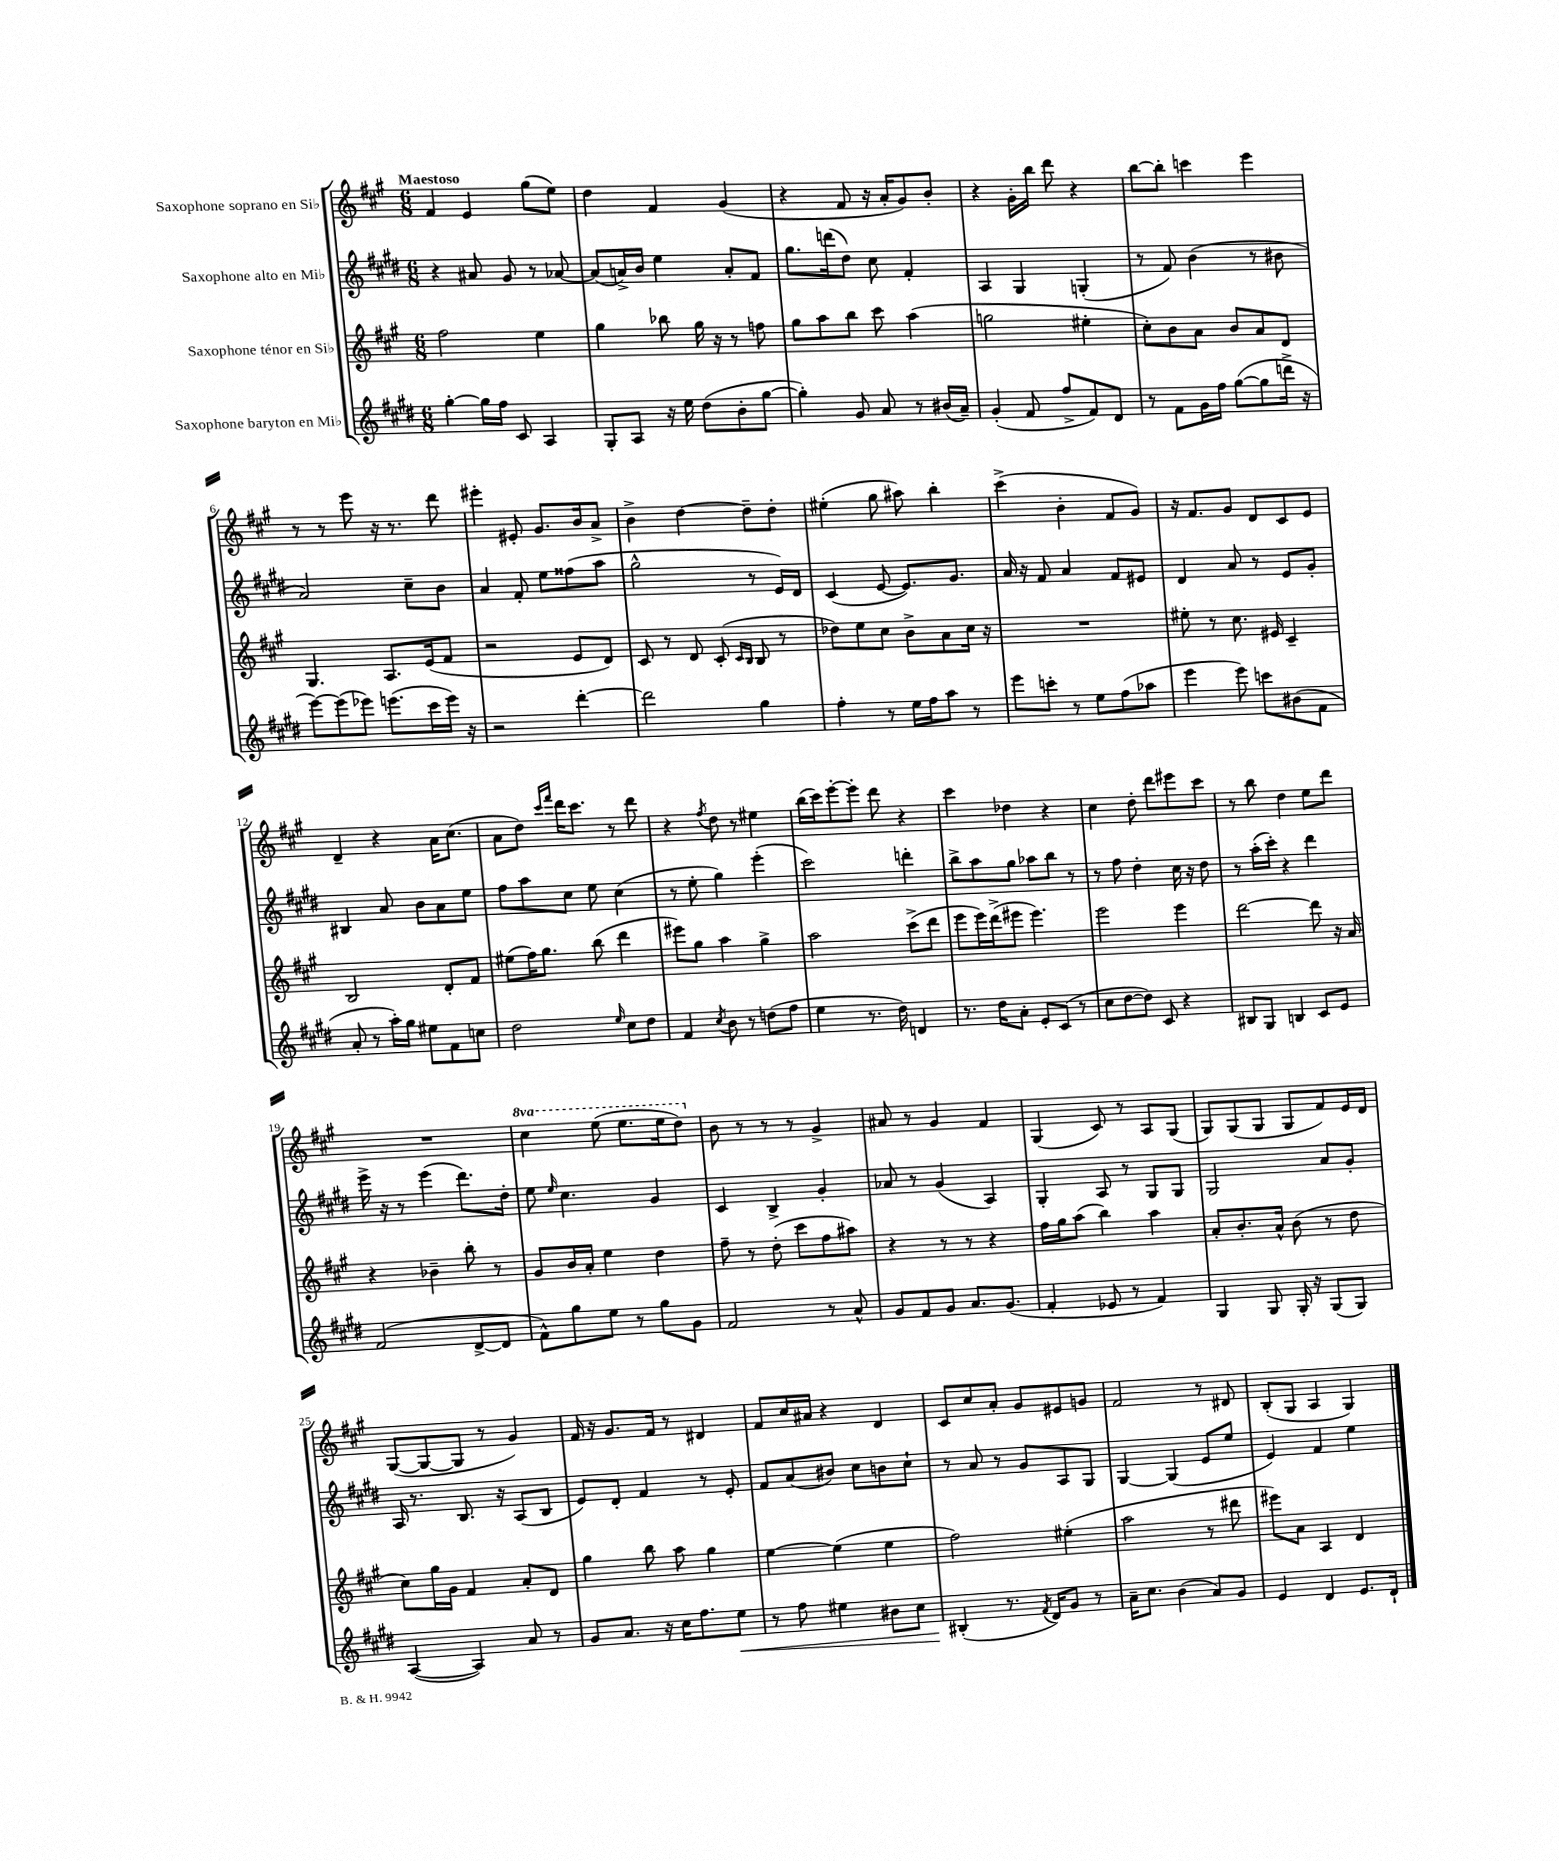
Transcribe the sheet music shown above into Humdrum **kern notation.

**kern	**dynam	**kern	**kern	**kern
*part4	*part4	*part3	*part2	*part1
*staff4	*staff4	*staff3	*staff2	*staff1
*I"Saxophone baryton en Mi♭	*	*I"Saxophone ténor en Si♭	*I"Saxophone alto en Mi♭	*I"Saxophone soprano en Si♭
*clefG2	*	*clefG2	*clefG2	*clefG2
*k[f#c#g#d#]	*	*k[f#c#g#]	*k[f#c#g#d#]	*k[f#c#g#]
*M6/8	*	*M6/8	*M6/8	*M6/8
=1	=1	=1	=1	=1
!	!	!	!	!LO:TX:a:B:t=Maestoso
[4gg#'\	.	2ff#\	4r	4f#/
16gg#\LL]	.	.	8a#X/	4e/
16ff#\JJ	.	.	.	.
8c#/	.	.	8g#/	.
4A/	.	4ee\	8r	(8gg#\L
.	.	.	[8a-X/	8ee\J)
=2	=2	=2	=2	=2
8G#'/L	.	4gg#\	(8a-/L]	4dd\
8A/J	.	.	16an^/L)	.
.	.	.	16b/JJ	.
16r	.	8bb-X\	4ee\	4f#/
16ee\	.	.	.	.
(8dd#\L	.	16gg#\	.	.
.	.	16r	.	.
8b'\	.	8r	8a'/L	(4g#/
[8gg#\J	.	8ffn\	8f#/J	.
=3	=3	=3	=3	=3
4gg#'\])	.	8gg#\L	8.gg#\L	4r
.	.	8aa\	.	.
.	.	.	(16dddn\k	.
8g#/	.	8bb\J	8dd#\J)	8f#/
8a/	.	8ccc#\	8cc#\	16r
.	.	.	.	16a'/KL
8r	.	(4aa\	4f#'/	8g#/)
(16b#X/LL	.	.	.	8b'/J
16a~/JJ)	.	.	.	.
=4	=4	=4	=4	=4
(4g#'/	.	2ggn\	4A/	4r
8f#/	.	.	4G#/	16g#'\LL
.	.	.	.	16bb\JJ
8ff#^/L	.	.	.	8ddd\
8f#/)	.	4ee#X'\	(4Gn'/	4r
8d#/J	.	.	.	.
=5	=5	=5	=5	=5
8r	.	8cc#'\L)	8r	[8bb\L
8f#\L	.	8b\	8f#/)	8bb'\J]
16g#\L	.	8a\J	(4b\	4cccn\
16ff#\JJ	.	.	.	.
([8gg#\L	.	8b/L	.	.
8gg#\]	.	8a/	8r	4eee\
16dddn^\Jk	.	8d/J	8b#X\	.
16r	.	.	.	.
!!LO:LB:g=z
=6	=6	=6	=6	=6
[8eee\L)	.	4.G#/	2a/)	8r
(8eee\]	.	.	.	8r
8eee-X\J)	.	.	.	8eee\
(8.eeen\L	.	8.A/L	.	16r
.	.	.	.	8.r
.	.	.	8cc#~\L	.
16ccc#\L	.	(16e/k	.	.
16eee\JJ)	.	8f#/J	8b\J	8ddd\
16r	.	.	.	.
=7	=7	=7	=7	=7
2r	.	2r	4a/	4eee#X'\
.	.	.	8f#'/	8e#X'/
.	.	.	8ee\L	8.g#/L
[4ddd#'\	.	8e/L	(8ff##X\	.
.	.	.	.	16b/k
.	.	8d/J)	8aa\J	8a^/J
=8	=8	=8	=8	=8
2ddd#\]	.	8c#/	2gg#^^\	4b^\
.	.	8r	.	.
.	.	8d/	.	[4dd\
.	.	(8c#'/	.	.
.	.	16qqc#/LL	.	.
.	.	16qqB/JJ	.	.
4gg#\	.	8B/	8r	8dd~\L]
.	.	8r	16e/LL)	8dd'\J
.	.	.	16d#/JJ	.
=9	=9	=9	=9	=9
4ff#'\	.	8dd-X\L)	(4c#/	(4ee#X'\
.	.	8ee\	.	.
8r	.	8cc#\J	[8e/	8gg#\
16ee\LL	.	8b^\L	8.e/L])	8aa#X\)
16ff#\J	.	.	.	.
8aa\J	.	8a\	.	4bb'\
.	.	.	8.g#/J	.
8r	.	16cc#\Jk	.	.
.	.	16r	.	.
=10	=10	=10	=10	=10
8eee\L	.	2.r	16a/	(4ccc#^\
.	.	.	16r	.
8cccn'\J	.	.	8f#/	.
8r	.	.	4a/	4b'\
8ee\L	.	.	.	.
(8ff#\	.	.	8f#/L	8f#/L
8aa-X\J	.	.	8e#X/J	8g#/J)
=11	=11	=11	=11	=11
4eee\	.	8ee#X'\	4d#/	16r
.	.	.	.	8.f#/L
.	.	8r	.	.
8eee\)	.	8.cc#\	8a/	8g#/J
8cccn\L	.	.	8r	8d/L
.	.	16e#X/	.	.
(8b#X\	.	4c#~/	8e/L	8c#/
8f#\J	.	.	8g#'/J	8e/J
!!LO:LB:g=z
=12	=12	=12	=12	=12
8a'/	.	2B/	4B#X/	4d~/
8r	.	.	.	.
16aa'\LL)	.	.	8a/	4r
16gg#\JJ	.	.	.	.
8ee#X\L	.	.	8b\L	.
8f#\	.	8d'/L	8a\	16a\KL
.	.	.	.	(8.cc#\J
8ccn\J	.	8f#/J	8ee\J	.
=13	=13	=13	=13	=13
2dd#\	.	(8ee#X\L	8ff#\L	8a\L
.	.	16ff#\K)	8aa\	8dd\J)
.	.	8.gg#\J	.	.
.	.	.	.	16qqccc#/LL
.	.	.	.	16qqfff#/JJ
.	.	.	8cc#\J	16ddd\KL
.	.	.	.	8.ccc#\J
.	.	(8bb\	8ee\	.
16qqee/	.	.	.	.
8cc#\L	.	4ddd\	(4cc#\	8r
8dd#\J	.	.	.	8ddd\
=14	=14	=14	=14	=14
4f#/	.	8eee#X\L)	8r	4r
.	.	8gg#\J	8ee'\	.
8qcc#/	.	.	.	8qff#/
8b\	.	4aa\	4gg#\)	8dd\
8r	.	.	.	8r
(8ddn\L	.	4gg#^\	(4eee'\	4ee#X\
8ff#\J	.	.	.	.
=15	=15	=15	=15	=15
4ee\	.	2aa\	2ccc#\)	(16bb\LL
.	.	.	.	16ccc#\J)
.	.	.	.	[8eee'\
8.r	.	.	.	8eee'\J]
.	.	.	.	8ddd\
16dd#\)	.	.	.	.
4dn/	.	(8ccc#^\L	4dddn'\	4r
.	.	8ddd\J	.	.
=16	=16	=16	=16	=16
8.r	.	8eee\L	8bb^\L	4ccc#\
.	.	16eee\L)	8aa\	.
16dd#\KL	.	(16ddd^\J	.	.
8a'\J	.	8eee#X\J	8gg#\J	4dd-X\
8e'/L	.	4.eee#\)	8aa-X\L	.
(8c#/J	.	.	8bb\J	4r
8r	.	.	8r	.
=17	=17	=17	=17	=17
8cc#\L	.	2eee\	8r	4cc#\
[8dd#\	.	.	8ff#\	.
8dd#\J])	.	.	4dd#'\	8dd'\
8c#/	.	.	.	8ddd\L
4r	.	4eee\	16cc#\	8eee#X\
.	.	.	16r	.
.	.	.	8dd#\	8ccc#\J
=18	=18	=18	=18	=18
8B#X/L	.	[2ddd\	8r	8r
8G#/J	.	.	(16aa'\LL	8bb\
.	.	.	16ccc#'\JJ)	.
4Bn/	.	.	4r	4dd\
8c#/L	.	8ddd\]	4ddd#\	8ee\L
8e/J	.	16r	.	8ddd\J
.	.	16a/	.	.
!!LO:LB:g=z
=19	=19	=19	=19	=19
(2f#/	.	4r	16eee^\	2.r
.	.	.	16r	.
.	.	.	8r	.
.	.	4b-X~\	(4eee\	.
[8d#^/L	.	8bb'\	8.ddd#\L)	.
8d#/J]	.	8r	.	.
.	.	.	16dd#'\Jk	.
=20	=20	=20	=20	=20
*	*	*	*	*8va
8f#^^\L)	.	8g#/L	8ee\	4ccc#\
.	.	.	16qqee/	.
8gg#\	.	16b/L	4.cc#\	.
.	.	16a'/JJ	.	.
8ee\J	.	4ee\	.	(8eee\
8r	.	.	.	8.eee\L
8gg#\L	.	4dd\	4g#/	.
.	.	.	.	16eee\k
8g#\J	.	.	.	8ddd\J)
=21	=21	=21	=21	=21
*	*	*	*	*X8va
2f#/	.	8ff#~\	4c#/	8b\
.	.	8r	.	8r
.	.	(8dd'\	4B^/	8r
.	.	8ccc#\L	.	8r
8r	.	8ff#\	4g#'/	4g#^/
8a^^/	.	8aa#X\J)	.	.
=22	=22	=22	=22	=22
8g#/L	.	4r	8a-X/	8a#X/
8f#/	.	.	8r	8r
8g#/J	.	8r	(4g#/	4g#/
8.a/L	.	8r	.	.
.	.	4r	4A/)	4f#/
(8.g#/J	.	.	.	.
=23	=23	=23	=23	=23
4f#'/	.	16ff#\LL	4G#'/	(4G#/
.	.	16gg#\J	.	.
.	.	(8aa\J	.	.
8e-X/	.	4bb\)	8A/	8c#/)
8r	.	.	8r	8r
4f#/)	.	4aa\	8G#/L	8A/L
.	.	.	8G#/J	(8G#/J
=24	=24	=24	=24	=24
4G#/	.	8a'/L	2G#/	8G#/L)
.	.	8.b'/	.	(8G#/
8G#/	.	.	.	8G#/J
.	.	16a^^/Jk	.	.
16G#'/	.	(8b\	.	8G#/L
16r	.	.	.	.
(8G#/L	.	8r	8a/L	8f#/)
8G#/J)	.	8dd\	8g#'/J	16e/L
.	.	.	.	16d/JJ
!!LO:LB:g=z
=25	=25	=25	=25	=25
([4A/	.	8cc#\L)	16A/	([8G#/L
.	.	.	8.r	.
.	.	16gg#\L	.	8G#/_
.	.	16g#\JJ	.	.
4A/])	.	4f#/	8.B/	8G#/J]
.	.	.	.	8r
.	.	.	16r	.
8a/	.	8a'/L	(8A/L	4g#/)
8r	.	8d/J	8B/J	.
=26	=26	=26	=26	=26
8g#/L	.	4gg#\	8e/L)	16f#/
.	.	.	.	16r
8.a/J	.	.	8d#'/J	8.g#/L
.	.	8bb\	4f#/	.
16r	.	.	.	16f#/Jk
16cc#\KL	.	8aa\	.	8r
8.ff#\	.	.	.	.
.	.	4gg#\	8r	4d#X/
!	!LO:HP:b	!	!	!
8ee\J	<	.	8e'/	.
=27	=27	=27	=27	=27
8r	.	[4ee\	8f#/L	8f#/L
8ff#\	.	.	(8a/	16cc#/L
.	.	.	.	16a#X/JJ
4ee#X\	.	(4ee\]	8b#X/J)	4r
.	.	.	8cc#\L	.
8b#X\L	.	4ee\	8bn\	4d/
8cc#\J	.	.	8cc#`\J	.
=28	=28	=28	=28	=28
(4B#X'/	.	2ff#\)	8r	8c#/L
.	.	.	8a/	8cc#/
8.r	[	.	8r	8a'/J
.	.	.	8g#/L	8g#/L
8qf#/	.	.	.	.
16d#/KL)	.	.	.	.
8g#/J	.	(4ee#X'\	8A/	8e#X/
8r	.	.	8G#/J	8gn/J
=29	=29	=29	=29	=29
16a~\KL	.	2aa\	[4G#/	2f#/
8.cc#\J	.	.	.	.
(4b\	.	.	(4G#/]	.
8a/L)	.	8r	8e/L	8r
8g#/J	.	8ddd#X\	8ee/J	8d#X/
=30	=30	=30	=30	=30
4e/	.	8eee#X\L)	4e/)	(8B'/L
.	.	8a\J	.	8G#/J
4d#/	.	4A/	4f#/	4A/
8.e/L	.	4d/	4ee\	4G#/)
16d#`/Jk	.	.	.	.
==	==	==	==	==
*-	*-	*-	*-	*-
